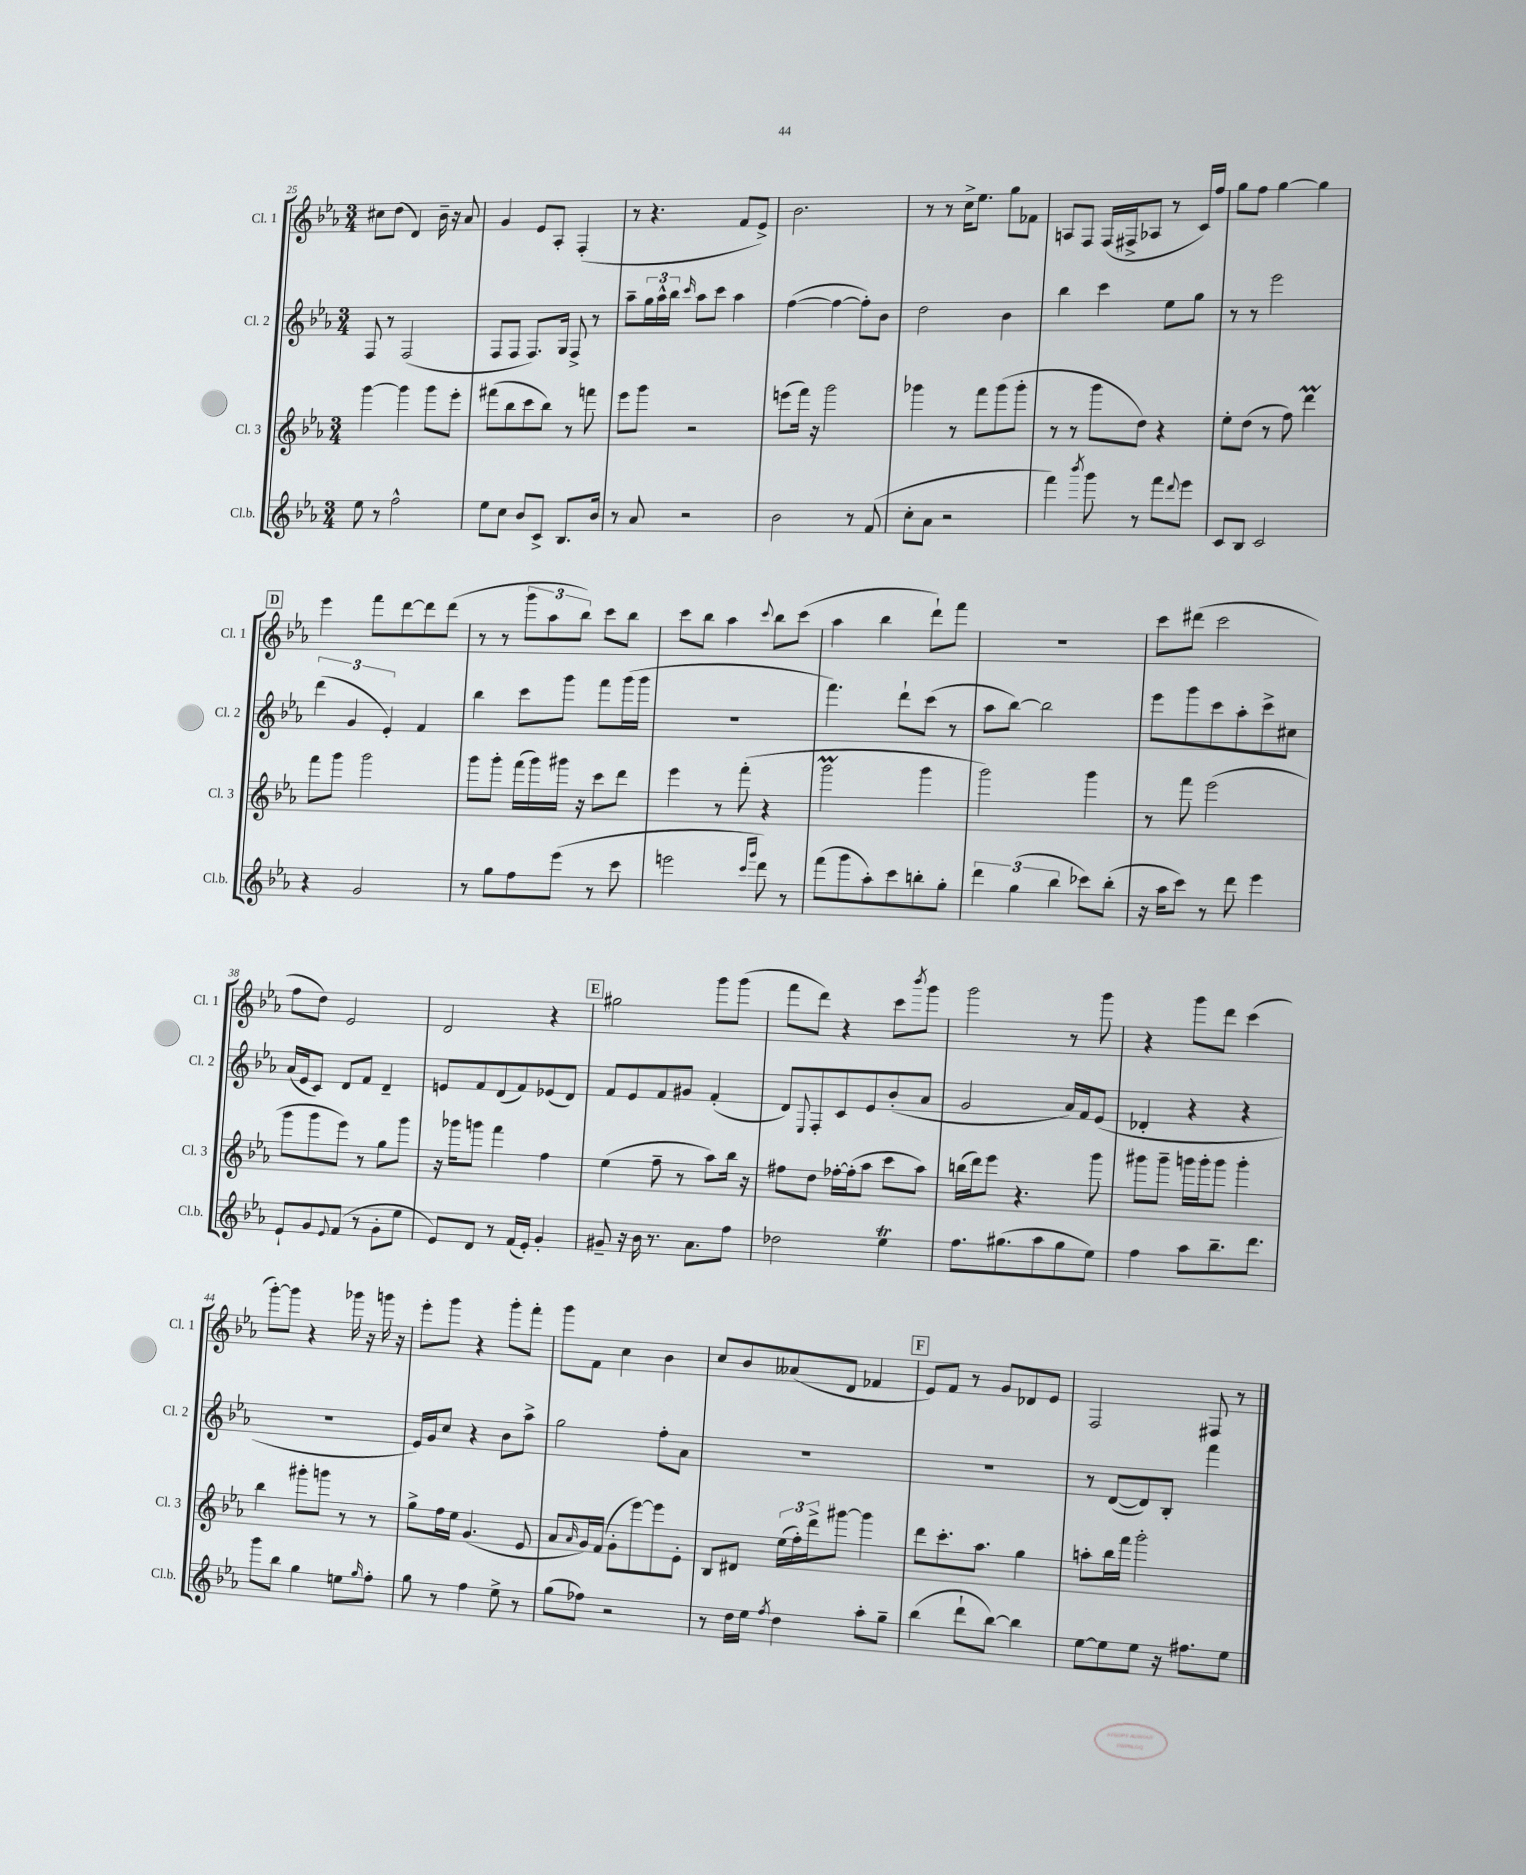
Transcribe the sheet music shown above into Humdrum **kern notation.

**kern	**kern	**kern	**kern
*staff4	*staff3	*staff2	*staff1
*clefG2	*clefG2	*clefG2	*clefG2
*k[b-e-a-]	*k[b-e-a-]	*k[b-e-a-]	*k[b-e-a-]
*M3/4	*M3/4	*M3/4	*M3/4
8ee-	[4ggg	8F	8cc#
8r	.	8r	(8dd
2ff^^	4ggg]	(2F	4d)
.	8ggg	.	16b-~
.	.	.	16r
.	8eee-'	.	8a-
=	=	=	=
8ee-	(8fff#	8F	4g
8cc	8bb-	8F	.
8b-	8ccc	8.F)	8e-
8c^	8bb-)	.	8A-'
.	.	16G	.
8.B-	8r	8F^	(4F'
.	8fff	8r	.
16b-	.	.	.
=	=	=	=
8r	8eee-	8aa-~	8r
8a-	8ggg	24gg	4.r
.	.	24aa-^^	.
.	.	24bb-	.
.	.	16qqccc	.
2r	2r	8aa-	.
.	.	8ccc	.
.	.	4aa-	8f
.	.	.	8e-^)
=	=	=	=
2b-	(8eee	([4ff	2.b-
.	16fff)	.	.
.	16r	.	.
.	2ggg	4ff_	.
8r	.	8ff'])	.
(8f	.	8b-	.
=	=	=	=
8cc'	4ggg-	2dd	8r
8a-	.	.	8r
2r	8r	.	16cc^
.	.	.	8.ee-
.	8fff	.	.
.	(8ggg-	4b-	8gg
.	8ggg-'	.	8f-
=	=	=	=
4fff)	8r	4bb-	8A
.	8r	.	8F
8qbbb-	.	.	.
8ggg	8ggg	4ccc	(16F
.	.	.	16F#^
8r	8dd)	.	8A-
8fff	4r	8ee-	8r
8qqddd	.	.	.
8eee-	.	8gg	16c)
.	.	.	16ff
=	=	=	=
8c	8ee-'	8r	8gg
8B-	(8dd	8r	8ff
2c	8r	2eee-	[4gg
.	8ff)	.	.
.	4ddd	.	4gg]
=	=	=	=
4r	8fff	(6ddd	4eee-
.	8ggg	.	.
.	.	6g	.
2g	2ggg	.	8fff
.	.	6e-')	.
.	.	.	[8ddd
.	.	4f	8ddd]
.	.	.	(8ddd
=	=	=	=
8r	8ggg	4bb-	8r
8gg	8ggg'	.	8r
8ff	(16fff	8ccc	12ggg
.	16ggg)	.	.
.	.	.	12aa-
(8eee-	16ggg#	8ggg	.
.	.	.	12bb-)
.	16r	.	.
8r	8ccc	8fff	8ccc
8ccc	8ddd	(16ggg	8bb-
.	.	16ggg	.
=	=	=	=
2eee	4eee-	2.r	8ccc
.	.	.	8bb-
.	8r	.	4aa-
.	(8fff'	.	.
16qqccc	.	.	.
16qqggg	.	.	8qqccc
8ddd)	4r	.	8bb-
8r	.	.	(8ccc
=	=	=	=
(8fff	2ggg	4.fff)	4aa-
8ggg	.	.	.
8aa-')	.	.	4bb-
8ccc	.	8ddd`	.
8bb'	4ggg	(8ccc	8ddd`)
8gg'	.	8r	8fff
=	=	=	=
6ddd	2ggg)	8aa-	2.r
.	.	[8bb-)	.
(6gg	.	.	.
.	.	2bb-]	.
6bb-	.	.	.
8ccc-)	4ggg	.	.
(8bb-'	.	.	.
=	=	=	=
16r	8r	8eee-	8ccc
16aa-	.	.	.
8ccc)	8fff	8ggg	(8ddd#
8r	(2eee-	8ccc	2ccc
8ddd	.	8aa-'	.
4eee-	.	8ccc^	.
.	.	8cc#	.
=	=	=	=
8e-`	8ggg	(16a-	8ff
.	.	16e-	.
8g	8ggg	8c)	8dd)
8qqe-	.	.	.
(8f	8eee-)	8d	2e-
8r	8r	8f	.
8g'	8gg	4d~	.
8ee-	8ggg	.	.
=	=	=	=
8e-)	16r	8e	2d
.	16ggg-	.	.
8d	8ggg	8f	.
8r	4fff	(8d	.
(16f	.	8f)	.
16e-')	.	.	.
4g'	4ff	(8e-	4r
.	.	8d)	.
=	=	=	=
8g#~	(4ee-	8f	2gg#
16r	.	8e-	.
16b-	.	.	.
8.r	8ff~	8f	.
.	8r	8g#	.
8.a-	.	.	.
.	8aa-)	(4f'	8ggg
8ff	16bb-	.	(8ggg
.	16r	.	.
=	=	=	=
2dd-	8ff#	8d)	8fff
.	.	8qqE-	.
.	8dd	8F'	8ddd)
.	[16ff-'	8c	4r
.	(16ff-']	.	.
.	8aa-	8e-	.
4ee-	8ccc	(8b-'	8ccc
.	.	.	8qbbb-
.	8aa-)	8a-	8ggg
=	=	=	=
8.ff	(16bb	2g	2ggg
.	16ddd)	.	.
.	8eee-	.	.
(8.gg#	.	.	.
.	4.r	.	.
8aa-	.	.	.
8gg#	.	16a-)	8r
.	.	16f	.
8ee-)	8ggg	(8e-	8ggg
=	=	=	=
4ff	8ggg#	4d-'	4r
.	8ggg#~	.	.
8aa-	16ggg	4r	8ggg
.	16ggg'	.	.
8.bb-~	8ggg	.	8ddd
.	4ggg'	4r	(4ccc
8.ddd	.	.	.
=	=	=	=
8ggg	4bb-	2.r	[8ggg')
8bb-	.	.	8ggg]
4gg	8ggg#'	.	4r
.	8ggg	.	.
8ee	8r	.	16ggg-
.	.	.	16r
16qqgg	.	.	.
8ff'	8r	.	16ggg
.	.	.	16r
=	=	=	=
8gg	8gg^	16e-)	8eee-'
.	.	16g	.
8r	16ff	8cc	8ggg
.	16ee-	.	.
4ff	(4.g	4r	4r
8ee-^	.	8b-	8ggg'
8r	8e-	8aa-^	8fff'
=	=	=	=
(8gg	8a-	2gg	8ggg
.	16qqa-	.	.
8ff-)	16g)	.	8f
.	(16f	.	.
2r	8g'	.	4cc
.	[8eee-)	.	.
.	8eee-]	8ff'	4b-
.	8e-'	8a-	.
=	=	=	=
8r	8B-	2.r	8cc
16dd	8d#	.	8b-
16ee-	.	.	.
8qff	.	.	.
4dd	(24ee-	.	(8a--
.	24ff')	.	.
.	24ddd^	.	.
.	[8ggg#	.	8d
8aa-'	4ggg#]	.	4f-
8gg~	.	.	.
=	=	=	=
(4bb-	8ddd	2.r	8e-)
.	8.ccc'	.	8f
8ddd`	.	.	8r
.	8.aa-	.	.
[8bb-)	.	.	8g
4bb-]	4gg	.	8d-
.	.	.	8e-
=	=	=	=
[8ee-	8aa'	8r	2F
8ee-]	16bb-	([8d	.
.	16fff	.	.
8ee-	2ggg'	8d])	.
16r	.	8B-'	.
8.ff#	.	.	.
.	.	4fff	8F#
8ee-	.	.	8r
==	==	==	==
*-	*-	*-	*-
